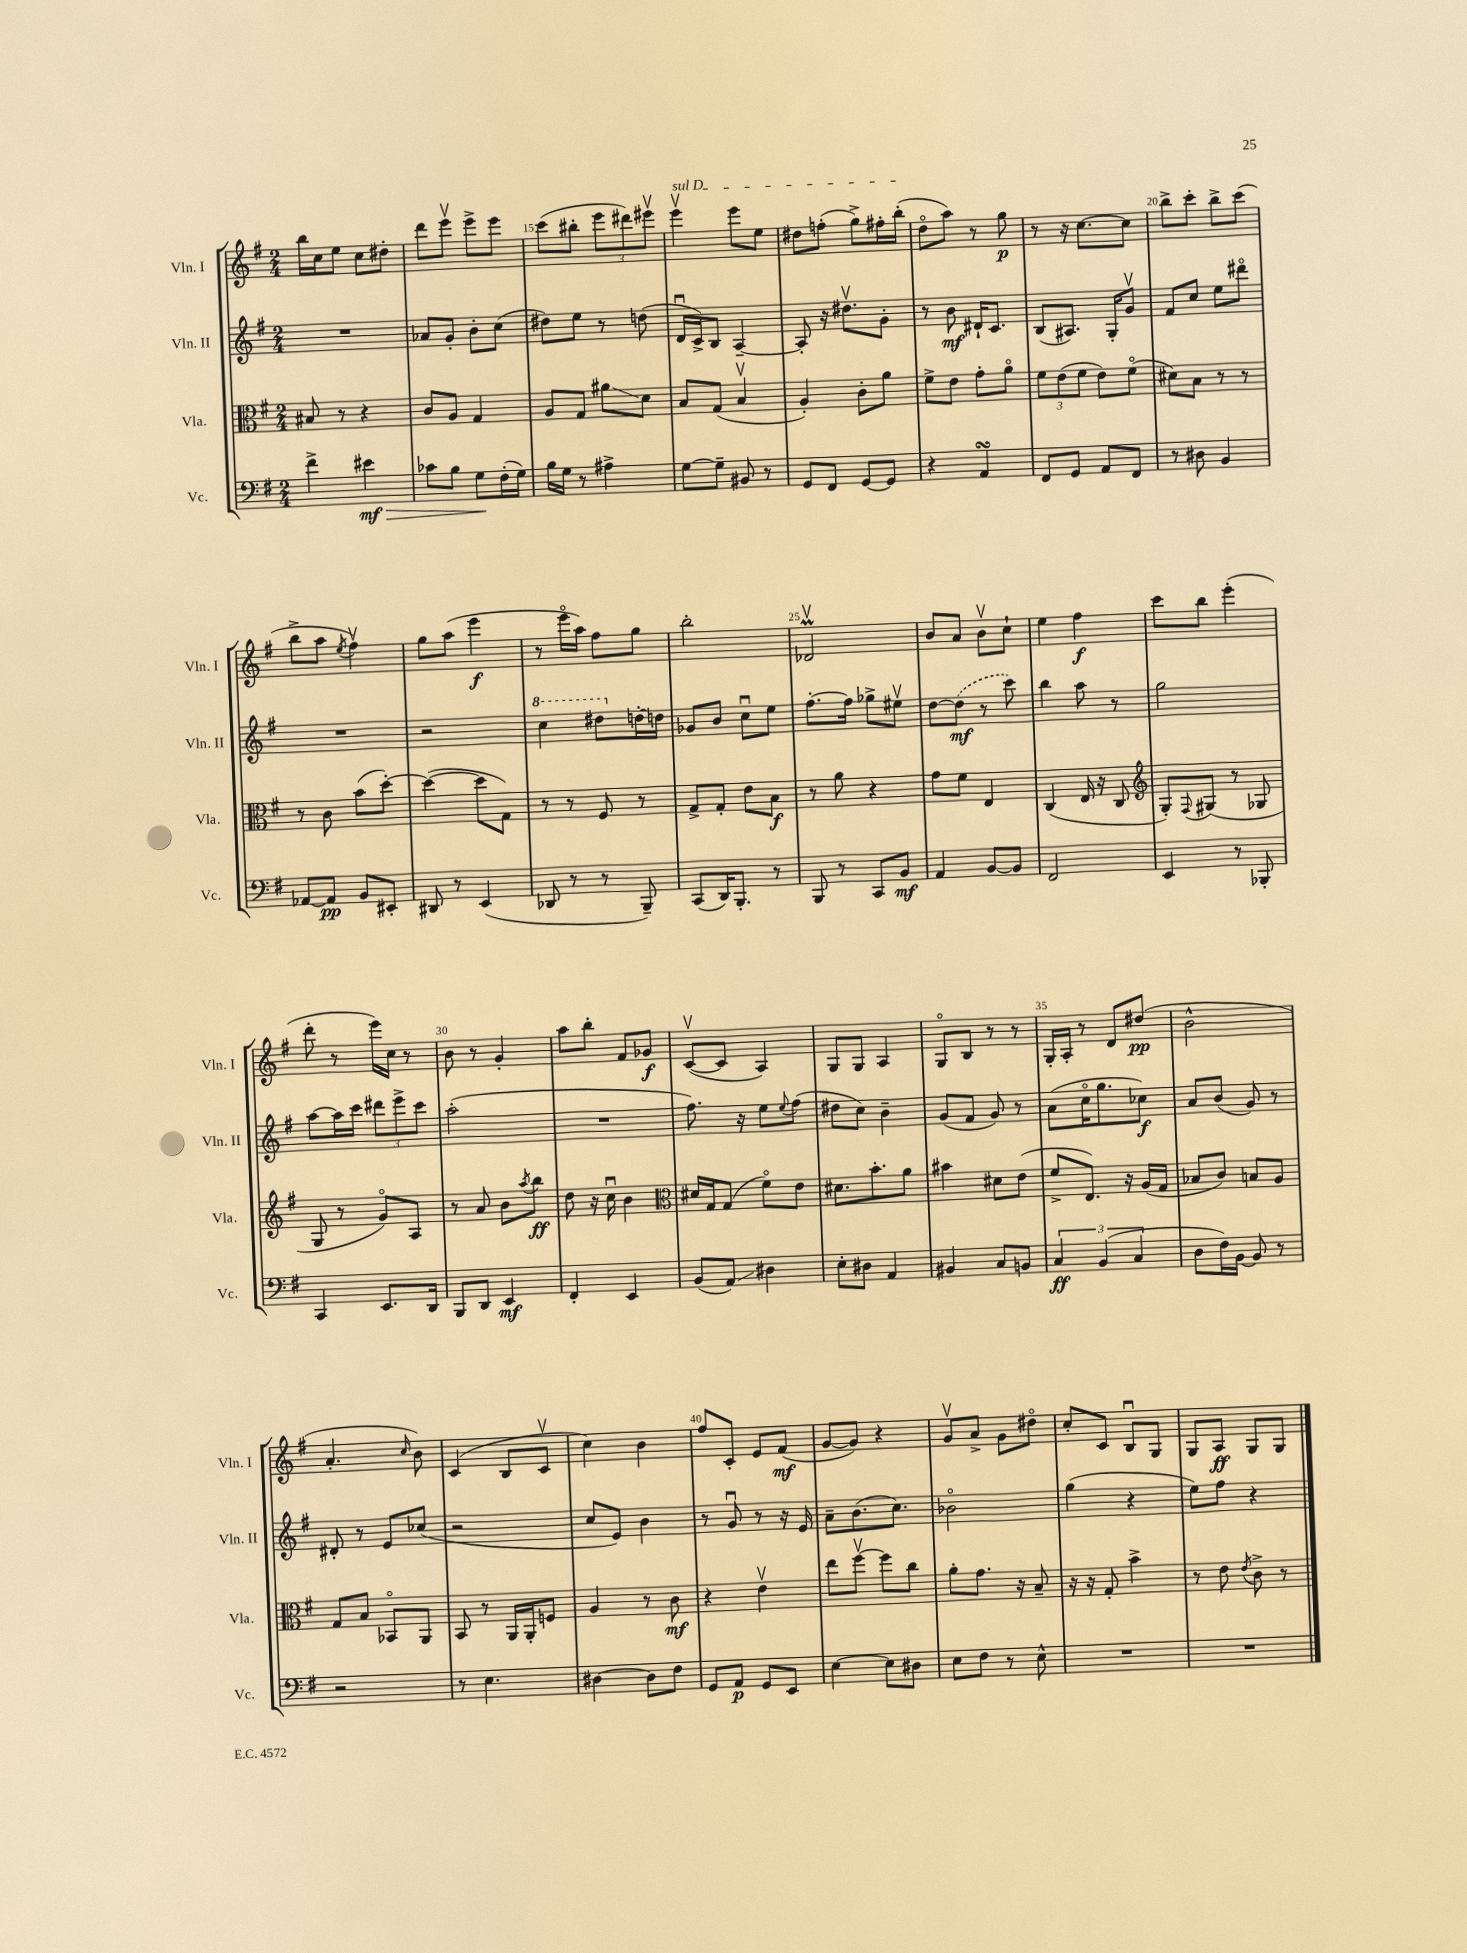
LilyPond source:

<<
\new StaffGroup <<
\new Staff = "s0" \with { instrumentName = "Vln. I" shortInstrumentName = "Vln. I" } {
    \clef treble \key g \major \numericTimeSignature \time 2/4
    b''16 c''16 e''8 c''8 dis''8-. |
    d'''8 e'''8\upbow e'''8-> e'''8 |
    c'''8( bis''8-. \tuplet 3/2 { e'''8 dis'''8) eis'''8\upbow } |
    \once \override TextSpanner.bound-details.left.text = \markup { \italic "sul D" } e'''4\upbow\startTextSpan e'''8 e''8 |
    dis''8 f''8-.( g''8->) fis''16-. b''16-.\stopTextSpan( |
    d''8\flageolet a''8) r8 g''8\p |
    r8 r16 c''8.~ c''8 |
    b''8-> c'''8-. b''8-> c'''8( |
    b''8-> a''8 \acciaccatura { e''8 } fis''4\upbow) |
    g''8 a''8( e'''4\f |
    r8 e'''16\flageolet a''16) fis''8 g''8 |
    b''2-. |
    des'2\upbow\prall |
    b'8 a'8 b'8\upbow c''8-! |
    e''4 fis''4\f |
    c'''8 b''8 e'''4-.( |
    d'''8-. r8 e'''16) c''16 r8 |
    b'8 r8 g'4-. |
    a''8 b''8-. fis'8 ges'8\f |
    c'8~\upbow( c'8 a4) |
    g8 g8 a4 |
    g8\flageolet b8 r8 r8 |
    g16-. a16-. r8 d'8 dis''8\pp( |
    b'2-^ |
    a'4.-. \grace { c''16 } b'8) |
    c'4( b8 c'8\upbow |
    c''4) b'4 |
    fis''8 c'8-. e'8 fis'8\mf( |
    g'8~ g'8) r4 |
    g'8\upbow a'8-> g'8 dis''8\flageolet |
    c''8-. c'8 b8\downbow g8 |
    g8 a8\ff g8 g8 \bar "|." |
}
\new Staff = "s1" \with { instrumentName = "Vln. II" shortInstrumentName = "Vln. II" } {
    \clef treble \key g \major \numericTimeSignature \time 2/4
    R2 |
    aes'8 g'8-. b'8-. c''8( |
    dis''8) e''8 r8 d''8( |
    d'16\downbow c'16->) b8 a4~-- |
    a8-. r16 dis''8.\upbow g'8-. |
    r8 b'8\mf dis'16-! c'8. |
    b8( ais8.) g16-. g'8\upbow |
    fis'8 c''8 e''8 dis'''8\flageolet |
    R2 |
    r2 |
    \ottava #1 c'''4 dis'''8\glissando \ottava #0 d''!16~-. d''!16 |
    ges'8 b'8 c''8\downbow e''8 |
    fis''8.~-. fis''16 ges''8-> eis''8\upbow |
    d''8~ \once \slurDashed d''8\mf( r8 c'''8) |
    b''4 a''8 r8 |
    g''2 |
    a''8~ a''16 c'''16 \tuplet 3/2 { dis'''8 e'''8-> c'''8 } |
    a''2-.( |
    R2 |
    fis''8.) r16 e''8 \appoggiatura { e''8 } fis''8( |
    dis''8 c''8) b'4-- |
    g'8( fis'8 g'8) r8 |
    a'8( c''16\flageolet g''8. ces''8\f) |
    a'8 b'8( g'8) r8 |
    dis'8-. r8 e'8 ces''8( |
    r2 |
    c''8 e'8) b'4 |
    r8 g'8\downbow r8 r16 e'16 |
    a'8-- b'8.( c''8.) |
    bes'2\flageolet |
    g''4( r4 |
    e''8) fis''8 r4 \bar "|." |
}
\new Staff = "s2" \with { instrumentName = "Vla." shortInstrumentName = "Vla." } {
    \clef alto \key g \major \numericTimeSignature \time 2/4
    bis8 r8 r4 |
    c'8 a8 g4 |
    a8 g8 ais'8\glissando d'8 |
    b8 g8( b4\upbow |
    a4-.) c'8-. a'8 |
    fis'8-> e'8 g'8-. a'8\flageolet |
    \tuplet 3/2 { fis'8 e'8( fis'8 } e'8) fis'8\flageolet( |
    dis'8) b8 r8 r8 |
    r8 c'8 b'8( d''8~-.) |
    d''4~( d''8 g8) |
    r8 r8 fis8 r8 |
    g8-> g8-. e'8 b8\f |
    r8 a'8 r4 |
    g'8 fis'8 e4 |
    c4( e16 r16 c8 |
    \clef treble g8-.) \appoggiatura { fis8 } gis8( r8 ges8 |
    g8 r8 g'8\flageolet) a8 |
    r8 a'8 b'8 \acciaccatura { a''8 } b''8\ff |
    d''8 r16 c''16\downbow b'4 |
    \clef alto dis'16 g16 g8( fis'8\flageolet) e'8 |
    dis'8. b'8.-. a'8 |
    bis'4 dis'8 e'8( |
    fis'8-> e8.) r16 a16( g16 |
    bes8 c'8) b8 a8 |
    g8 b8 bes,8\flageolet a,8 |
    b,8 r8 a,16 a,16-. f8 |
    a4 r8 c'8\mf |
    r4 e'4\upbow |
    e''8 fis''8~\upbow fis''8 c''8 |
    a'8-. g'8. r16 b8-- |
    r16 r16 g8-. b'4-> |
    r8 e'8 \acciaccatura { e'8 } c'8-> r8 \bar "|." |
}
\new Staff = "s3" \with { instrumentName = "Vc." shortInstrumentName = "Vc." } {
    \clef bass \key g \major \numericTimeSignature \time 2/4
    fis'4-> eis'4\mf\> |
    ces'8 b8 g8\! fis16-.( g16) |
    b16 g16 r8 ais4-> |
    g8~ g8-- bis,8 r8 |
    g,8 fis,8 g,8~ g,8 |
    r4 a,4\turn |
    fis,8 g,8 a,8 fis,8 |
    r8 dis8 b,4 |
    aes,8~ aes,8\pp b,8 eis,8-. |
    dis,8 r8 e,4( |
    des,8 r8 r8 b,,8--) |
    c,8( d,16) b,,8.-. r8 |
    b,,8 r8 c,8 b,8\mf |
    a,4 b,8~ b,8 |
    fis,2 |
    e,4 r8 bes,,8-. |
    c,4 e,8. d,16 |
    b,,8 d,8 e,4\mf |
    fis,4-. e,4 |
    b,8( a,8\glissando) dis4 |
    e8-. dis8 a,4 |
    bis,4 c8 b,8 |
    \tuplet 3/2 { c4\ff b,4( c4 } |
    d8 fis16) b,16~ b,8 r8 |
    r2 |
    r8 e4. |
    dis4~ dis8 fis8 |
    g,8 a,8\p g,8 e,8 |
    e4~ e8 dis8 |
    e8 fis8 r8 e8-^ |
    R2 |
    R2 \bar "|." |
}
>>
>>
\layout { \context { \Score currentBarNumber = #13 \override BarNumber.break-visibility = ##(#f #t #t) barNumberVisibility = #(every-nth-bar-number-visible 5) } }
